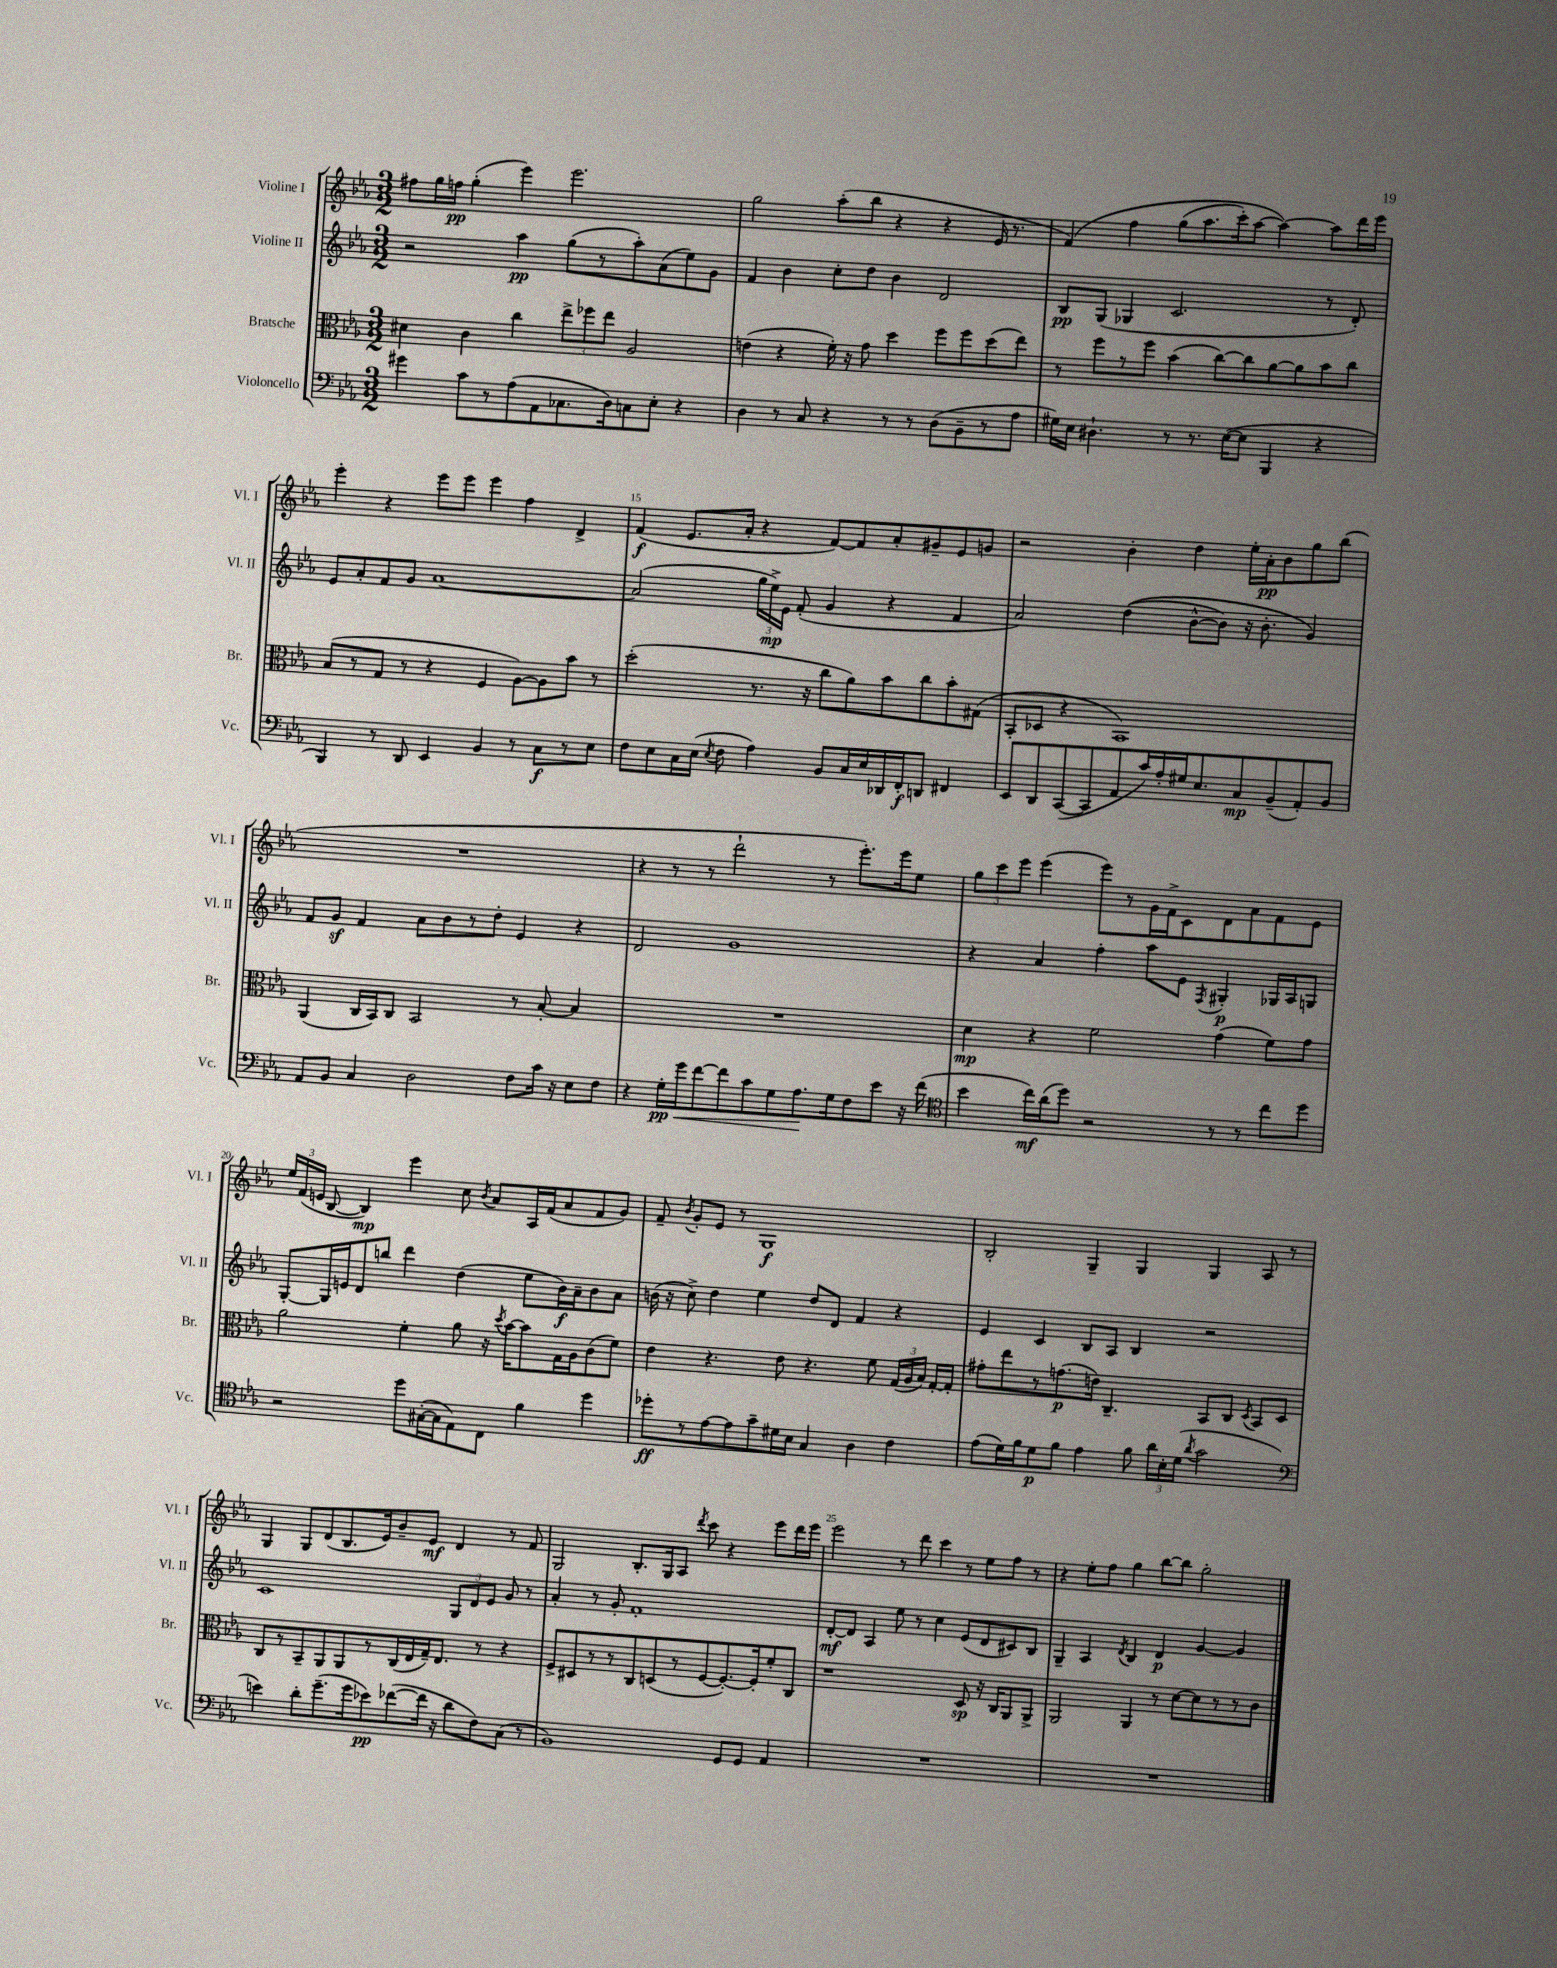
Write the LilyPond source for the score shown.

<<
\new StaffGroup <<
\new Staff = "s0" \with { instrumentName = "Violine I" shortInstrumentName = "Vl. I" } {
    \clef treble \key ees \major \numericTimeSignature \time 3/2
    \autoBeamOff fis''8[ g''16 f''16]\pp g''4-.( ees'''4) ees'''2. |
    g''2 aes''8[-.( bes''8] r4 r4 ees'16 r8. |
    f'4)\( f''4 g''8[( aes''8. c'''16-.) aes''8]~ aes''4~\) aes''8[ d'''16 ees'''16] |
    ees'''4-. r4 ees'''8[ ees'''8] ees'''4 f''4 d'4-> |
    f'4\f( ees'8.[ aes'16]-. r4 f'8[~) f'8 aes'8-. gis'8-- ees'8 g'8] |
    r2 bes'4-. d''4 ees''16[-. aes'16-.\pp bes'8 g''8 bes''8]( |
    R1. |
    r4 r8 r8 d'''2-! r8 ees'''8.[-.) ees'''16 ees''8] |
    \tuplet 3/2 { g''8[ c'''8 ees'''8] } ees'''4( ees'''8[) r8 g'16 f'16-> c'8 d'8 aes'8 f'8 ees'8] |
    \tuplet 3/2 { ees''16[ f'16( e'16] } bes8~ bes4\mp) ees'''4 c''8 \acciaccatura { bes'8 } aes'8[ aes16 f'16( aes'8 f'8 g'8]) |
    f'8-- \acciaccatura { bes'8 } g'8[-. ees'8] r8 g1\f |
    bes2-. g4-- g4 g4 aes8 r8 |
    g4 g8[ d'8( bes8. ees'16) bes'8-- ees'8]\mf d'4 r8 f'8 |
    g2 bes8.[-. g16 aes8] \acciaccatura { d'''8 } c'''8 r4 ees'''8[ d'''16 ees'''16] |
    ees'''2 r8 d'''8 c'''4 r8 ees''8[ f''8] r8 |
    r4 ees''8[-. f''8] g''4 bes''8[~ bes''8] g''2-. \bar "|." |
}
\new Staff = "s1" \with { instrumentName = "Violine II" shortInstrumentName = "Vl. II" } {
    \clef treble \key ees \major \numericTimeSignature \time 3/2
    \autoBeamOff r2 aes''4\pp g''8[( r8 aes''8-.) aes'8( ees''8) g'8] |
    f'4 bes'4 c''8[-. d''8] bes'4 d'2 |
    bes8[\pp g8]( ges4 c'2. r8 d'8-.) |
    ees'8[ aes'8-. f'8 g'8] aes'1~ |
    aes'2( \tuplet 3/2 { g''16[ ees''16->\mp) ees'16] } f'8-.( g'4 r4 f'4 |
    aes'2) d''4(\( bes'8[~-^ bes'8]) r16 bes'8.-. g'4\) |
    f'8[ g'8]\sf f'4 aes'8[ bes'8 r8 d''8]-. ees'4 r4 |
    d'2 g'1 |
    r4 aes'4 f''4-. aes''8[ ees'8] \acciaccatura { f8 } gis4-.\p ges16[ aes16 g8] |
    g8[~-. g16 e'16 d'8 b''8] d'''4 d''4( ees''8[ bes'16\f) aes'16-- bes'8 aes'8] |
    b'16( r16 c''8->) d''4 ees''4 d''8[ d'8] f'4 r4 |
    ees'4 c'4 bes8[ aes8] bes4 r2 |
    c'1 \tuplet 3/2 { g8[ d'8 ees'8] } g'8 r8 |
    aes'4-. r8 g'8-. f'1-. |
    d'8[~-.\mf d'8] aes4 ees''8 r8 c''4 ees'8[( d'8 cis'8) bes8] |
    g4-- aes4 \acciaccatura { d'8 } bes4 d'4\p g'4~ g'4 \bar "|." |
}
\new Staff = "s2" \with { instrumentName = "Bratsche" shortInstrumentName = "Br." } {
    \clef alto \key ees \major \numericTimeSignature \time 3/2
    \autoBeamOff dis'4 c'4 c''4 \tuplet 3/2 { ees''8[-> fes''8 ees''8] } aes2 |
    e'4( r4 f'16-.) r16 g'8 d''4 f''8[ f''8 d''8( ees''8]) |
    r8 f''8[ r8 f''8] bes'4( c''8[~) c''8 aes'8~ aes'8 bes'8 c''8] |
    bes8[( r8 g8] r8 r4 f4 aes8[~) aes8 bes'8] r8 |
    d''2-.( r8. r16 c''8[ aes'8) bes'8 c''8 bes'8-. gis8]( |
    bes,8[-. des8] r4 bes,1) |
    aes,4( c16[ bes,16) c8] bes,2 r8 bes8~-. bes4 |
    R1. |
    d'4\mp r4 f'2 g'4( f'8[) g'8] |
    aes'2 f'4-. aes'8 r16 \acciaccatura { d''8 } bes'16[~ bes'8 g16 aes16 c'8( f'8]) |
    ees'4 r4. ees'8 r4. f'8 \tuplet 3/2 { g16[( aes16 bes16]) } g16[~-. g16]-. |
    gis'8[-. ees''8 r8 g'8.\p( e'16]) c4.-- bes,8[ c8] \acciaccatura { d8 } bes,8[ d8] |
    c8[ r8 bes,8-- aes,8 aes,8 r8 c16( ees16 g16--) ees8.] r8 r4 |
    f8[-> dis8 r8 r8 c8 d8( r8 f8~ f8.~-.) f16-. f'8-. c8] |
    r1 d8\sp r16 c16[ aes,8 aes,8]-> |
    aes,2 aes,4 r8 d'8[~ d'8 r8 r8 c'8] \bar "|." |
}
\new Staff = "s3" \with { instrumentName = "Violoncello" shortInstrumentName = "Vc." } {
    \clef bass \key ees \major \numericTimeSignature \time 3/2
    \autoBeamOff gis'4 c'8[ r8 aes8( aes,8 ces8. d16) c8 ees8]-. r4 |
    d4 r8 c8 r4 r8 r8 d8[( bes,8-- r8 aes8] |
    gis16[) ees16] dis4.-! r8 r8. ees16[~( ees8] bes,,4 r4 |
    bes,,4) r8 d,8 ees,4 bes,4 r8 c8[\f r8 ees8] |
    f8[ ees8 c16 ees16]( \acciaccatura { ees8 } f8 aes4) bes,8[ c16 ees16 des,16 f,16-.\f d,8] fis,4 |
    ees,8[ d,8 c,8~( c,8 aes,8 c'16) aes16-. gis16 ees8. c8\mp bes,8--( aes,8-.) bes,8] |
    aes,8[ bes,8] c4 d2 f8[ c'16] r16 ees8[ f8] |
    r4 g16[-.\pp g'16\< f'8~ f'8 c'8 g8 aes8.\! g16 f8 ees'8] r16 f'16( |
    \clef tenor bes'4 c''16[\mf) aes'16( d''8]) r2 r8 r8 c''8[ d''8] |
    r2 d''8[ gis16~-.( gis16 ees8) c8] f'4 d''4 |
    des''8[-.\ff r8 ees'8~ ees'8 g'8-- dis'16 bes16] g4 aes4 c'4 |
    ees'8[( d'16) f'16 d'8\p f'8] ees'4 f'8 \tuplet 3/2 { aes'16[ bes16-. d'16]( } \acciaccatura { aes'8 } g'2 |
    \clef bass e'4) d'8[-. g'8.--( g'16 ees'8\pp) fes'8~( fes'16] r16 d'8[ f8) c8]( r8 |
    bes,1) g,8[ g,8] aes,4 |
    R1. |
    R1. \bar "|." |
}
>>
>>
\layout { \context { \Score currentBarNumber = #11 \override BarNumber.break-visibility = ##(#f #t #t) barNumberVisibility = #(every-nth-bar-number-visible 5) } }
